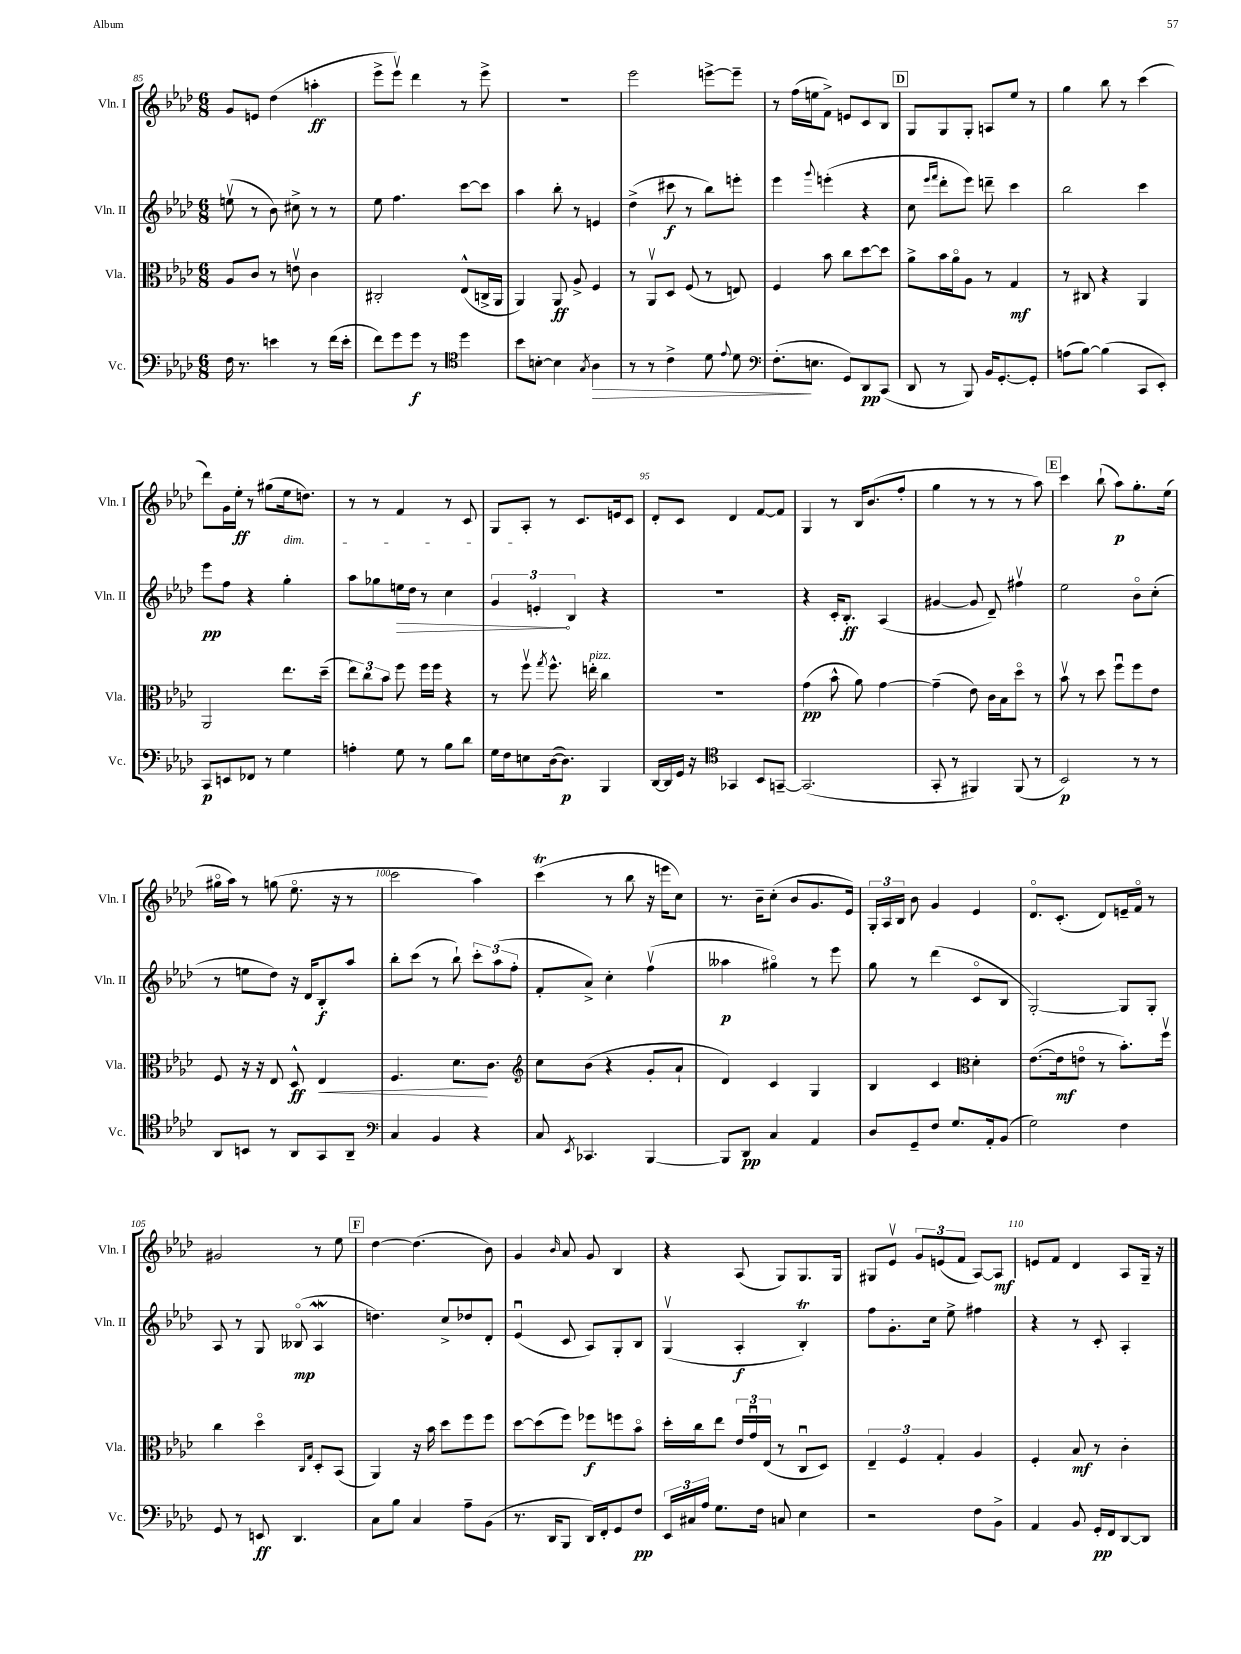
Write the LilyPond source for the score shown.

<<
\new StaffGroup <<
\new Staff = "s0" \with { instrumentName = "Vln. I" shortInstrumentName = "Vln. I" } {
    \clef treble \key aes \major \numericTimeSignature \time 6/8
    \autoBeamOff g'8[ e'8] des''4( a''4-.\ff |
    ees'''8[-> ees'''8]\upbow) des'''4 r8 ees'''8-> |
    R2. |
    ees'''2 e'''8[~-> e'''8]-- |
    r8 f''16[( e''16 f'8]->) e'8[ c'8 bes8] |
    \mark \markup { \box "D" } g8[ g8 g8]-. a8[ ees''8] r8 |
    g''4 bes''8 r8 c'''4( |
    des'''8[) g'16 ees''16]-.\ff r8 gis''8[( ees''16\dim d''8.]) |
    r8 r8 f'4 r8 c'8 |
    g8[ aes8]-.\! r8 c'8.[ e'16 c'8] |
    des'8[-. c'8] des'4 f'8[~ f'8] |
    g4 r8 bes16[ bes'8.( f''8]-. |
    g''4 r8 r8 r8 aes''8) |
    \mark \markup { \box "E" } c'''4 bes''8-!( aes''8[\p) g''8.-. ees''16]( |
    gis''16[\flageolet aes''16]) r8 g''8( ees''8.\flageolet r16 r8 |
    c'''2 aes''4) |
    c'''4\trill( r8 bes''8 r16 e'''16[ c''8]) |
    r8. bes'16[-- c''8]-.( bes'8[ g'8. ees'16]) |
    \tuplet 3/2 { g16[-. aes16 bes16] } bes'8 g'4 ees'4 |
    des'8.[\flageolet c'8.]-.( des'8[) e'16-- f'16]\flageolet r8 |
    gis'2 r8 ees''8 |
    \mark \markup { \box "F" } des''4~ des''4.( bes'8) |
    g'4 \grace { bes'16 } aes'8 g'8 bes4 |
    r4 aes8( g8[) g8. g16] |
    gis8[ ees'8]\upbow \tuplet 3/2 { g'8[ e'8( f'8] } aes8[~) aes8]\mf |
    e'8[ f'8] des'4 aes8[ g16]-- r16 \bar "|." |
}
\new Staff = "s1" \with { instrumentName = "Vln. II" shortInstrumentName = "Vln. II" } {
    \clef treble \key aes \major \numericTimeSignature \time 6/8
    \autoBeamOff e''8\upbow( r8 bes'8) cis''8-> r8 r8 |
    ees''8 f''4. c'''8[~ c'''8] |
    aes''4 bes''8-. r8 e'4 |
    des''4->( cis'''8\f r8 bes''8[) e'''8]-. |
    ees'''4 \appoggiatura { g'''8 } e'''4-.( r4 |
    \mark \markup { \box "D" } c''8 \grace { ees'''16[ f'''16] } des'''8[-. ees'''8]) d'''8-- c'''4 |
    bes''2 c'''4 |
    ees'''8[\pp f''8] r4 g''4-. |
    aes''8[ ges''8 \once \override Hairpin.circled-tip = ##t e''16\> des''16] r8 c''4 |
    \tuplet 3/2 { g'4 e'4-.\! bes4 } r4 |
    R2. |
    r4 c'16[-. bes8.]-.\ff aes4( |
    gis'4~ gis'8 des'8--) fis''4\upbow |
    \mark \markup { \box "E" } ees''2 bes'8[\flageolet c''8]-.( |
    r8 e''8[ des''8]) r16 des'16[ bes8-.\f aes''8] |
    bes''8[-. c'''8]( r8 bes''8-!) \tuplet 3/2 { c'''8[-. aes''8( f''8]-. } |
    f'8[-. aes'8]->) c''4-. f''4\upbow( |
    aeses''4\p gis''4\flageolet) r8 ees'''8 |
    g''8 r8 des'''4( c'8[\flageolet bes8] |
    g2~-.) g8[ g8]-. |
    aes8 r8 g8 beses8\flageolet\mp( aes4\mordent |
    \mark \markup { \box "F" } d''4.) c''8[-> des''8 des'8]-. |
    ees'4\downbow( c'8 aes8[) g8-. bes8] |
    g4\upbow( aes4-.\f bes4-.\trill) |
    f''8[ g'8.-. c''16] ees''8-> fis''4 |
    r4 r8 c'8-. aes4-. \bar "|." |
}
\new Staff = "s2" \with { instrumentName = "Vla." shortInstrumentName = "Vla." } {
    \clef alto \key aes \major \numericTimeSignature \time 6/8
    \autoBeamOff aes8[ c'8] r8 e'8\upbow c'4 |
    cis2-. ees8[-^( c16-> aes,16] |
    aes,4) aes,8\ff aes8-> f4 |
    r8 aes,8[\upbow des8] f8( r8 e8) |
    f4 bes'8 c''8[ des''8~ des''8] |
    \mark \markup { \box "D" } aes'8[-> bes'16 aes'16\flageolet aes8] r8 g4\mf |
    r8 cis8 r4 aes,4 |
    aes,2 ees''8.[ des''16]--( |
    \tuplet 3/2 { ees''8[) c''8 bes'8] } f''8 f''16[ f''16] r4 |
    r8 f''8\upbow \acciaccatura { g''8 } f''8.-^ e''16-.^\markup { \italic "pizz." } c''4 |
    R2. |
    g'4\pp( bes'8-^ aes'8) g'4~ |
    g'4--( ees'8) c'16[ bes16 des''8]\flageolet r8 |
    \mark \markup { \box "E" } bes'8\upbow r8 des''8 f''8[\downbow f''8 ees'8] |
    f8 r16 r16 ees8 des8-^\ff ees4\< |
    f4. des'8.[\! c'8.] |
    \clef treble c''8[ bes'8]( r4 g'8[-. aes'8]-! |
    des'4) c'4 g4 |
    bes4 c'4 \clef alto des'4-. |
    ees'8.[~( ees'16\mf e'8]\flageolet r8 bes'8.[-.) f''16]\upbow |
    c''4 des''4\flageolet \grace { c16[ g16] } des8[-. bes,8]( |
    \mark \markup { \box "F" } aes,4) r16 bes'16 des''8[ f''8 f''8] |
    des''8[~ des''8( f''8]) fes''8[\f f''8 bes'8]\flageolet |
    des''16[-. c''16 ees''8] \tuplet 3/2 { ees'16[ g'16\downbow ees16]( } r8 c8[\downbow des8]) |
    \tuplet 3/2 { ees4-- f4 g4-. } aes4 |
    f4-. bes8\mf r8 c'4-. \bar "|." |
}
\new Staff = "s3" \with { instrumentName = "Vc." shortInstrumentName = "Vc." } {
    \clef bass \key aes \major \numericTimeSignature \time 6/8
    \autoBeamOff f16 r8. e'4 r8 f'16[( e'16]-. |
    f'8[) g'8 g'8]\f r8 \clef tenor des''4 |
    bes'8[ b8]~-. b4 \acciaccatura { g8 } aes4\> |
    r8 r8 c'4-> des'8 \appoggiatura { ees'8 } des'8 |
    \clef bass f8.[-.\!( e8.] g,8[) des,8\pp c,8]( |
    \mark \markup { \box "D" } des,8 r8 bes,,8) bes,16[ g,8.~-. g,8]-. |
    a8[( bes8]~) bes4( c,8[ ees,8]-.) |
    c,8[\p e,8 fes,8] r8 g4 |
    a4-. g8 r8 bes8[ des'8] |
    g16[ f16 e8 des16~( des8.]\p) bes,,4 |
    des,16[~ des,16 g,16] r16 \clef tenor ges,4 bes,8[ g,8]~-- |
    g,2.( |
    g,8-. r8 fis,4) fis,8( r8 |
    \mark \markup { \box "E" } bes,2\p) r8 r8 |
    aes,8[ b,8] r8 aes,8[ g,8 aes,8]-- |
    \clef bass c4 bes,4 r4 |
    c8 \acciaccatura { ees,8 } ces,4. bes,,4~ |
    bes,,8[ des,8]\pp c4 aes,4 |
    des8[ g,8-- f8] g8.[ aes,16-. bes,8]( |
    g2) f4 |
    g,8 r8 e,8\ff des,4. |
    \mark \markup { \box "F" } c8[ bes8] c4 aes8[-- bes,8]( |
    r8. des,16[ bes,,8] des,16[) f,16-. g,8 f8]\pp |
    \tuplet 3/2 { ees,16[ cis16 aes16] } g8.[ f16] c8 ees4 |
    r2 f8[ bes,8]-> |
    aes,4 bes,8 g,16[-.\pp f,16 des,8~ des,8] \bar "|." |
}
>>
>>
\layout { \context { \Score currentBarNumber = #85 \override BarNumber.break-visibility = ##(#f #t #t) barNumberVisibility = #(every-nth-bar-number-visible 5) } }
